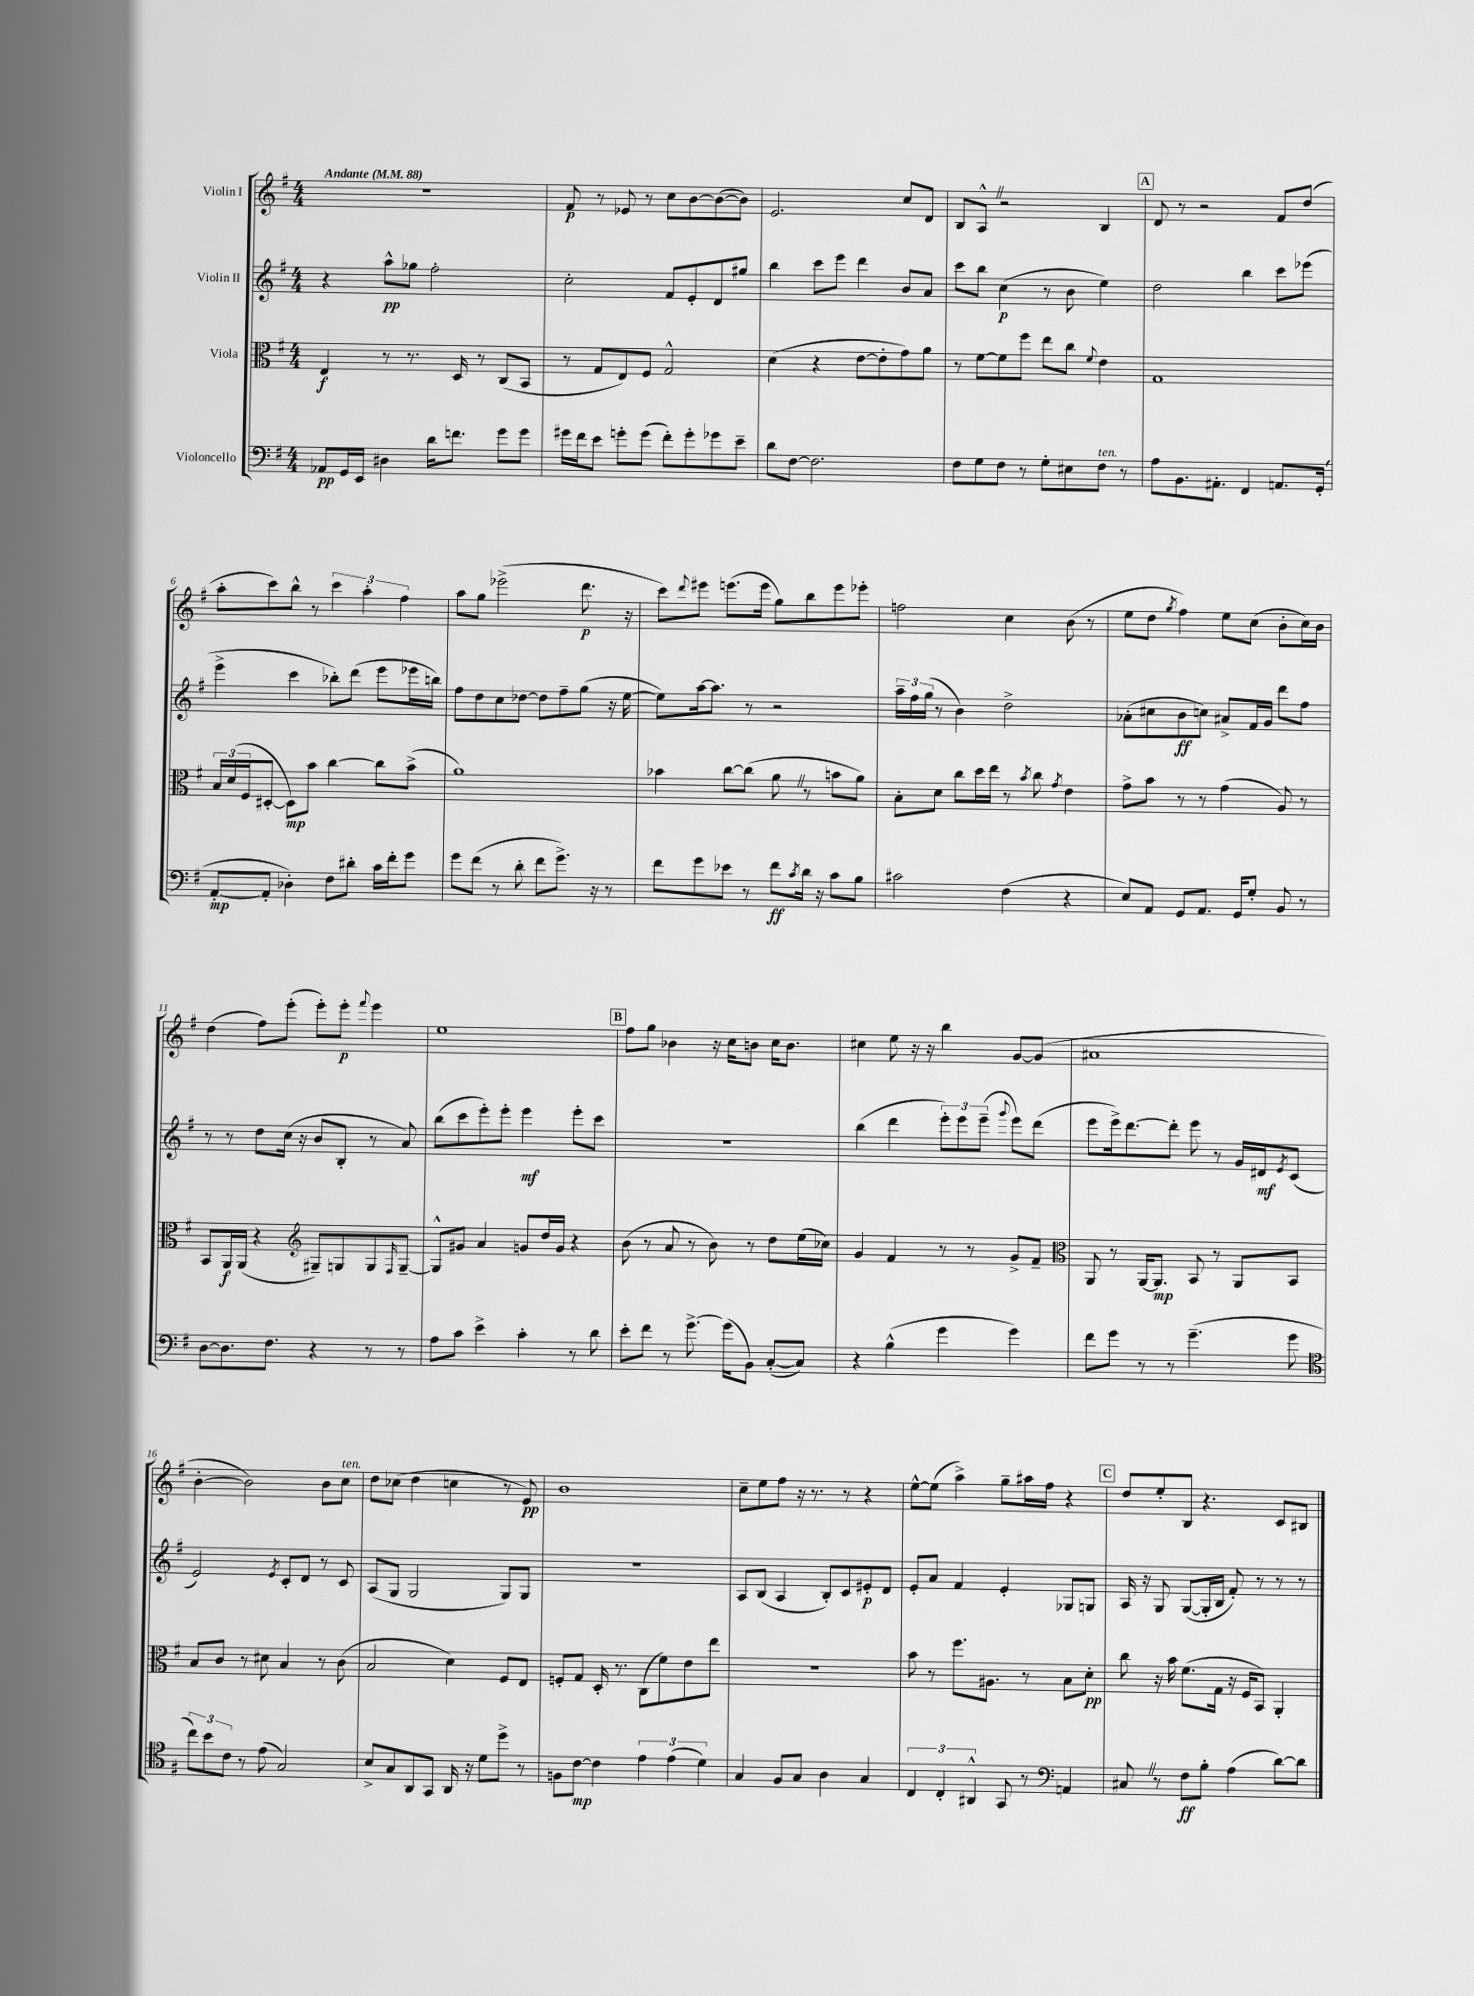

**kern	**kern	**kern	**kern
*staff4	*staff3	*staff2	*staff1
*clefF4	*clefC3	*clefG2	*clefG2
*k[f#]	*k[f#]	*k[f#]	*k[f#]
*M4/4	*M4/4	*M4/4	*M4/4
*MM88	*MM88	*MM88	*MM88
8AA-/L	4E/	4r	1r
16GG/L	.	.	.
16EE/JJ	.	.	.
4D#\	8r	8aa^^\L	.
.	8.r	8gg-\J	.
16d\LK	.	2ff#'\	.
8.f\J	16D/	.	.
.	8r	.	.
8g\L	(8C/L	.	.
8g\J	8BB/J	.	.
=	=	=	=
16g#\LL	8r	2cc'\	8f#/
16f#\J	.	.	.
8e\J	8G/L	.	8r
8g'\L	8E/)	.	8e-/
(8g\J	8F#/J	.	8r
8f#'\L)	2G^^/	8f#/L	8cc\L
8g'\	.	8e'/	[8b\
8g-\	.	8d/	(8b\_
8e~\J	.	8gg#/J	8b\]J)
=	=	=	=
8d\L	(4d\	4bb\	2.e/
[8F#\J	.	.	.
2.F#\]	4r	8ccc\L	.
.	.	8eee\J	.
.	[8e\L	4ddd\	.
.	8e'\]	.	.
.	8g\)	8b/L	8cc/L
.	8a\J	8a/J	8d/J
=	=	=	=
8F#\L	8r	8ccc\L	8B/L
8G\	[8f#\L	8bb\J	8A^^/J
8F#\J	8f#\]	(4cc\	2r
8r	8ff#\J	.	.
8G'\L	8ee\L	8r	.
8E#\	8cc\J	8b\	.
.	8qqf#/	.	.
8F#\J	4e\	4ee\)	4B/
8r	.	.	.
=	=	=	=
8A\L	1G	2dd\	8d/
8.BB\	.	.	8r
.	.	.	2r
8.AA#'\J	.	.	.
4FF#/	.	4bb\	.
8.AA/L	.	8ccc\L	8f#/L
.	.	(8eee-\J	(8dd/J
(16GG'/Jk	.	.	.
=	=	=	=
[8AA'/L	24B/LL	4eee^\	8aa'\L
.	(24d/	.	.
.	24F#/J	.	.
8AA'/]J	[8D#'/J	.	8ccc\)
4D-'\)	8D#\]L)	4ccc\	8bb^^\J
.	8b\J	.	8r
8F#\L	[4cc\	8bb-'\L)	6ccc\
8d#'\J	.	(8ddd\J	.
.	.	.	6aa'\
16c\LL	8cc\]L	8eee\L	.
16f#'\J	.	.	.
.	.	.	6ff#\
8g\J	(8b^\J	16eee-\L	.
.	.	16bb\JJ)	.
=	=	=	=
8g\L	1a)	8ff#\L	8aa\L
(8f#\J	.	8dd\	8gg\J
8r	.	8cc\	(2eee-^\
8d'\	.	[8dd-\J	.
8f#\L	.	8dd-\]L	.
8.g^\J)	.	8ff#~\	.
.	.	(8gg\J	8.ddd\
16r	.	.	.
8r	.	16r	.
.	.	[16ee\	16r
=	=	=	=
8f#\L	4b-\	8ee\]L)	8ccc\L)
.	.	.	8qqddd/
8g\	.	[16aa\k	8eee#\J
.	.	8.aa\]J	.
8e-\J	[8cc\L	.	(8.eee\L
8r	(8cc\]J	8r	.
.	.	.	16eee\Jk
8f#\L	8a\	2r	8gg\L)
8qc/	.	.	.
16d\Jk	8r	.	8bb\
16r	.	.	.
8c\L	8b\L	.	8eee\
8B\J	8a\J)	.	8eee-'\J
=	=	=	=
2c#\	8B'\L	24aa~\LL	2ff\
.	.	24ff#\	.
.	.	(24gg\JJ	.
.	8d\J	8r	.
.	8cc\L	4b\)	.
.	16dd\L	.	.
.	16ee\JJ	.	.
(4F#\	8r	2dd^\	4cc\
.	8qb/	.	.
.	8cc\	.	.
.	8qg/	.	.
4r	4e\	.	(8b\
.	.	.	8r
=	=	=	=
8E/L)	8g^\L	(8a-'\L	8ee\L
8AA/J	8b\J	8cc#\	8dd\J
.	.	.	8qgg/
8GG/L	8r	8b\	4ff#\)
8.AA/J	8r	8cc\J)	.
.	(4g\	8a#^/L	8ee\L
16GG/LK	.	.	.
8G'/J	.	16f#/L	(8cc\J
.	.	16g/JJ	.
8BB/	8A/)	8ddd\L	8b'\L
8r	8r	8ff#\J	16cc\L)
.	.	.	16b\JJ
=	=	=	=
[8D\L	8BB/L	8r	(4dd\
8.D\]	16AA/L	8r	.
.	(16AA/JJ	.	.
.	4r	8dd\L	8ff#\L)
8.F#\J	.	.	.
.	.	(16cc\Jk	(8eee'\J
.	.	16r	.
*	*clefG2	*	*
4r	8G#~/L)	8b/L	8eee'\L)
.	8G/	8B'/J	8eee'\J
.	.	.	8qqfff#/
8r	8G/	8r	4eee\
.	16qqF#/	.	.
8r	[8G~/J	8a/)	.
=	=	=	=
8A\L	8G^^/]L	(8bb\L	1ee
8c\J	8g#/J	8ccc\	.
4e^\	4a/	8eee'\)	.
.	.	8eee'\J	.
4c'\	8g/L	4eee\	.
.	16dd/L	.	.
.	16g/JJ	.	.
8r	4r	8eee'\L	.
8d\	.	8ccc\J	.
=	=	=	=
8e'\L	(8b\	1r	8ff#\L
8f#\J	8r	.	8gg\J
8r	8a/	.	4b-\
[8.g^\	8r	.	.
.	8b\)	.	16r
(16g\]LK	.	.	16cc\LK
8BB\J)	8r	.	8b\J
([8C'/L	8dd\L	.	16cc\LK
.	.	.	8.b\J
8C/]J)	(16ee\L	.	.
.	16cc-\JJ)	.	.
=	=	=	=
4r	4g/	(4bb\	4cc#\
(4B^^\	4f#/	4ddd\	8ee\
.	.	.	16r
.	.	.	16r
4g\	8r	12eee'\L)	4bb\
.	.	12eee\	.
.	8r	.	.
.	.	(12eee~\J	.
.	.	8qqggg/	.
4g\)	8g^/L	8eee\L)	[8g/L
.	8f#~/J	(8ddd\J	(8g/]J
=	=	=	=
*	*clefC3	*	*
8f#\L	8AA/	8eee\L	1a#
8g\J	8r	16eee^\k)	.
.	.	[8.ddd\	.
8r	[16AA/LK	.	.
.	8.AA/]J	.	.
8r	.	8ddd'\]J	.
(4.g~\	8BB/	8eee\	.
.	8r	8r	.
.	8AA/L	16g/LL	.
.	.	16d#/J	.
.	.	8qe/	.
8g\	8BB/J	(8c/J	.
=	=	=	=
*clefC4	*	*	*
12cc\L)	8B/L	2e/)	[4b'\
12b\	.	.	.
.	8c/J	.	.
12c\J	.	.	.
8r	8r	.	2b\])
(8e\	8d#\	.	.
.	.	8qe/	.
2G/)	4B/	8c'/L	.
.	.	8d/J	.
.	8r	8r	8b\L
.	(8c\	8c/	8cc\J
=	=	=	=
8B^/L	2B/	(8A/L	8dd\L
8G/	.	8G/J	(8cc-\J
8AA/	.	2G/	4dd\
8GG/J	.	.	.
16AA/	4d\)	.	4cc\
16r	.	.	.
8d\L	.	.	.
8dd^\J	8F#/L	8G/L)	8r
8r	8E/J	8G/J	8e/)
=	=	=	=
8F\L	8F'/L	1r	1b
[8c\J	8G/J	.	.
4c\]	16D'/	.	.
.	8.r	.	.
6e\	(8C\L	.	.
.	8f#\)	.	.
(6e\	.	.	.
.	8e\	.	.
6d\)	.	.	.
.	8ee\J	.	.
=	=	=	=
4G/	1r	8A/L	8cc~\L
.	.	(8B/J	8ee\
8F#/L	.	4A/	8ff#\J
8G/J	.	.	16r
.	.	.	8.r
4A\	.	8B'/L)	.
.	.	8c/	8r
4G/	.	8e#'/	4r
.	.	8d/J	.
=	=	=	=
6C/	8b\	8e'/L	[8ee^^\L
.	8r	8a/J	(8ee\]J
6C'/	.	.	.
.	8.ff#\L	4f#/	4aa^\)
6AA#^^/	.	.	.
.	8.A#\J	.	.
8GG/	.	4e'/	8gg~\L
8r	8r	.	16aa#\L
.	.	.	16ff#\JJ
*clefF4	*	*	*
4AA/	8B\L	8G-/L	4r
.	8d'\J	8G/J	.
=	=	=	=
8C#/	8cc\	16A/	8dd/L
.	.	16r	.
8r	16r	8G/	8ee'/
.	16b\	.	.
8F#\L	(8.f#\L	([8G/L	8B/J
8B'\J	.	16G'/]L	4.r
.	16G\Jk	16B/JJ	.
(4A\	16r	8f#'/)	.
.	16F#/LK	.	.
.	8BB/J)	8r	.
[8d\L)	4AA'/	8r	8c/L
8d\]J	.	8r	8B#/J
==	==	==	==
*-	*-	*-	*-
